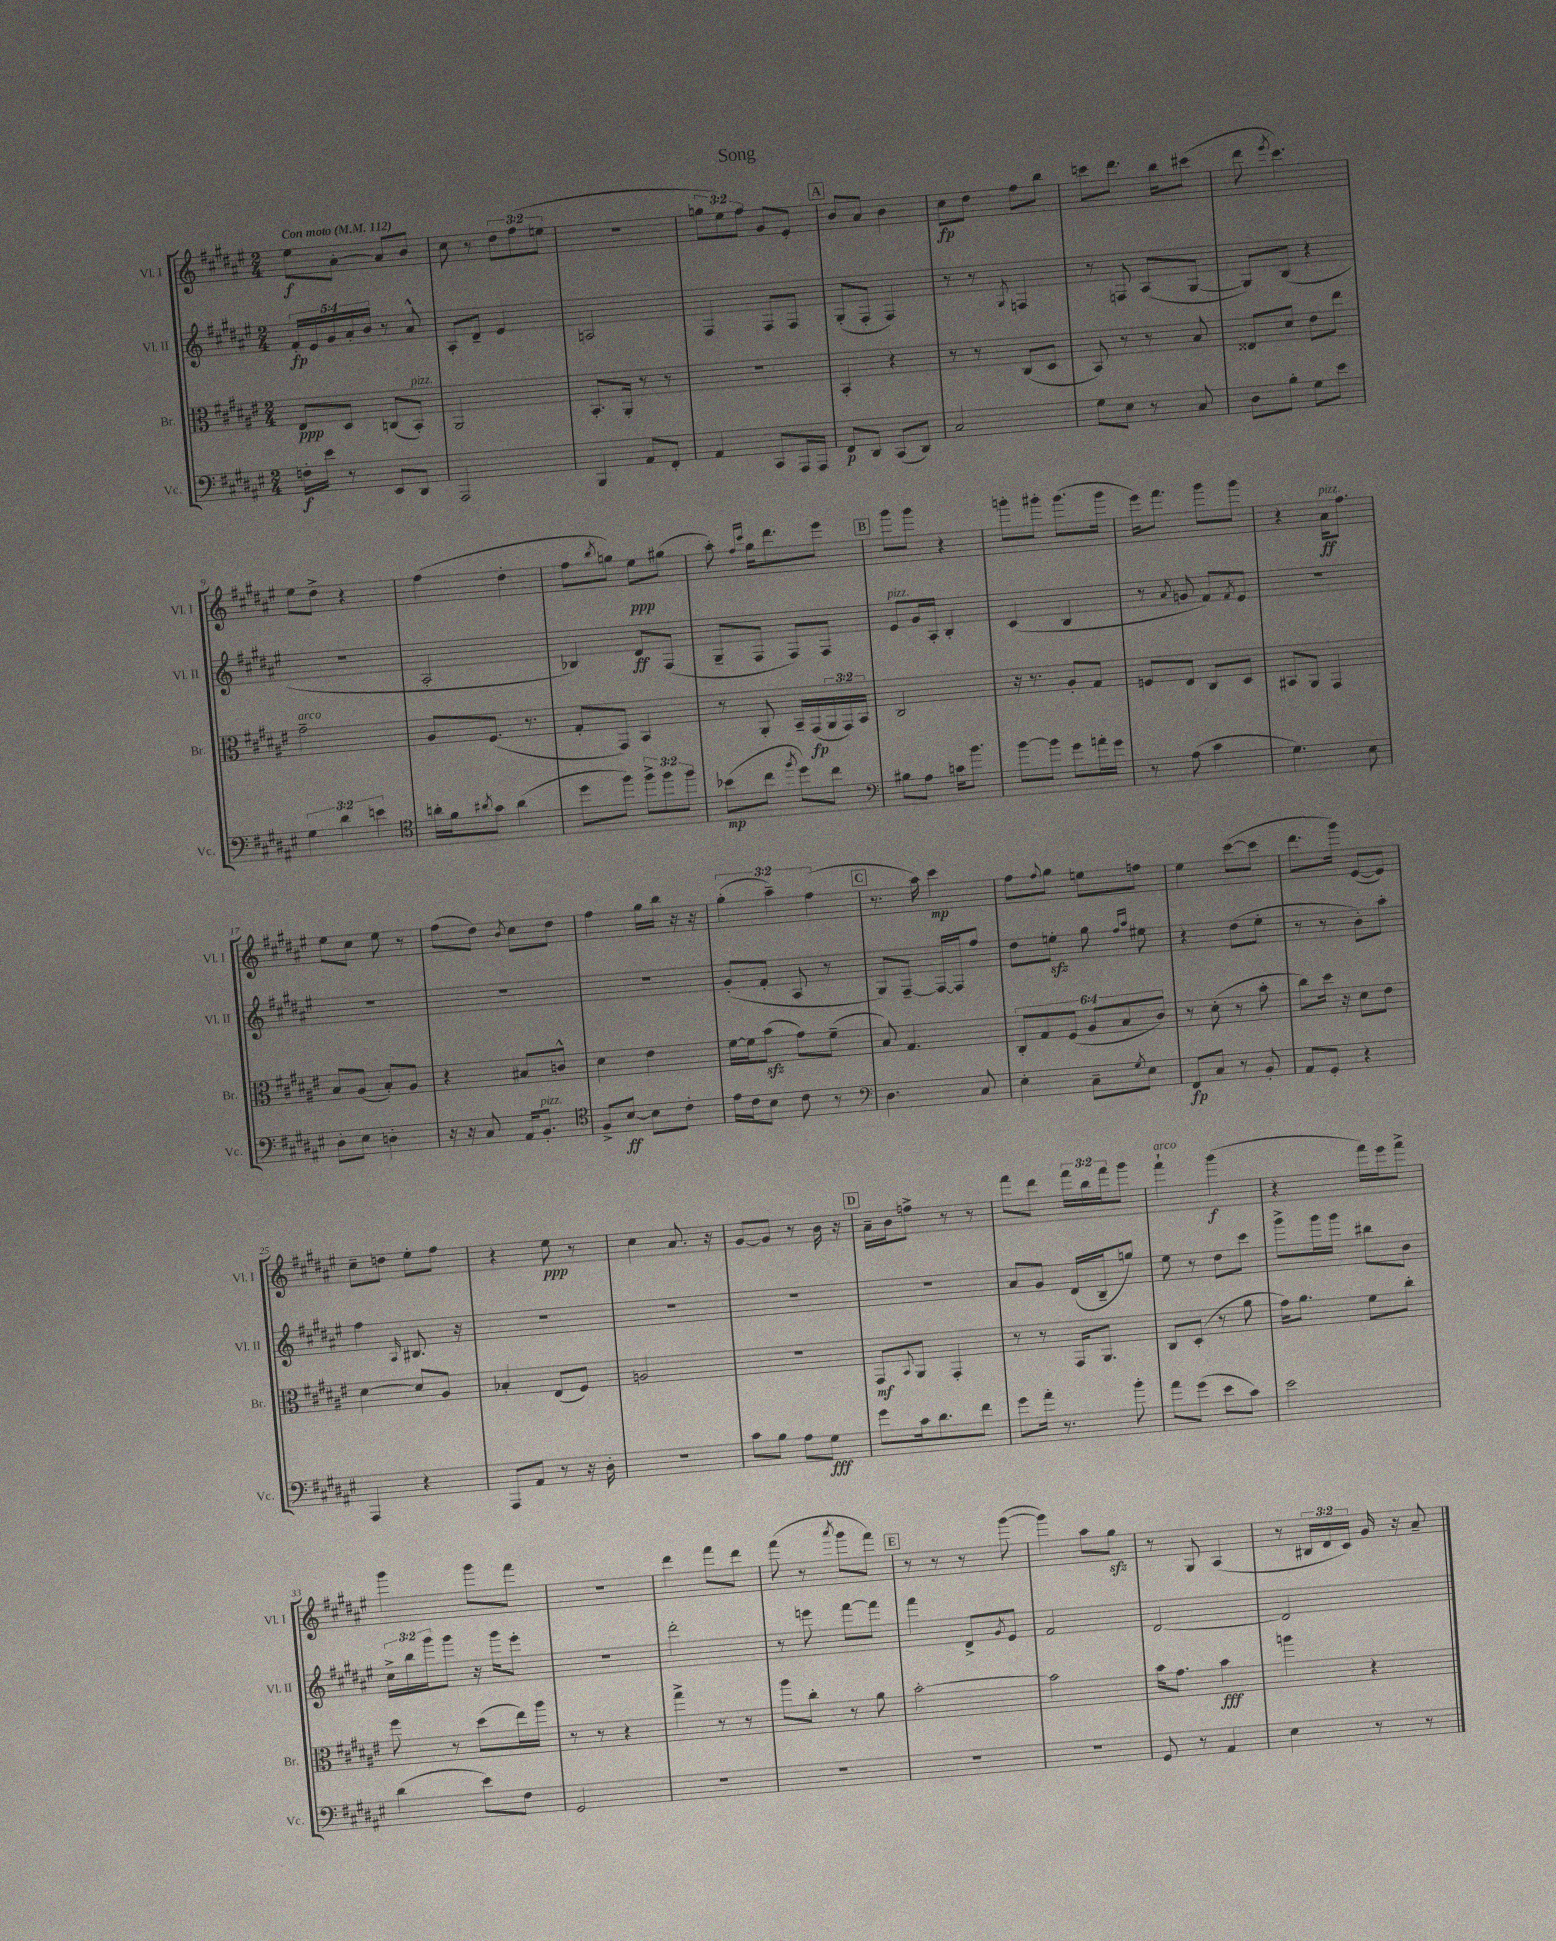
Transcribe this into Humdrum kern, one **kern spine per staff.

**kern	**kern	**kern	**kern
*staff4	*staff3	*staff2	*staff1
*clefF4	*clefC3	*clefG2	*clefG2
*k[f#c#g#d#a#e#]	*k[f#c#g#d#a#e#]	*k[f#c#g#d#a#e#]	*k[f#c#g#d#a#e#]
*M2/4	*M2/4	*M2/4	*M2/4
*MM112	*MM112	*MM112	*MM112
16F'	8E#	20f#'	8ee#
.	.	20e#	.
16e#	.	.	.
.	.	20g#	.
8r	8D#	.	[8a#'
.	.	20a#'	.
.	.	20b	.
8EE#	(8C	8r	8a#]
8DD#	8BB')	8a#^^	8b
=	=	=	=
2AAA#	2AA#	8A#'	8cc#
.	.	8d#~	8r
.	.	4e#	12dd#
.	.	.	(12ff#
.	.	.	12ee
=	=	=	=
4BBB	8.BB'	2A	2r
.	16AA#'	.	.
8AA#	8r	.	.
8FF#'	8r	.	.
=	=	=	=
4AA#	2r	4F#	12gg
.	.	.	12ee#)
.	.	.	12ff#
8CC#	.	8F#	8g#
16AAA#	.	8F#	8e#'
16AAA#	.	.	.
=	=	=	=
8FF#	4BB'	(8G#'	8b
8DD#	.	8F#'	8a#
(8CC#	4r	4F#)	4b
8DD#)	.	.	.
=	=	=	=
2C#	8r	8r	8cc#
.	8r	8r	8dd#
.	.	8qG#	.
.	(8C#	4F	8ff#
.	8D#	.	8bb
=	=	=	=
8G#	8BB)	8r	8ccc
8E#	8r	8F	8.ddd#
8r	8r	(8A#	.
.	.	.	16bb
8C#	8B	[8G#	(8ccc#
=	=	=	=
8D#	8E##	8G#])	8ddd#
.	.	.	8qeee#
8B'	8d#	(8B	4.ccc#)
8G#	8e#	4r	.
8e#	8ee#	.	.
=	=	=	=
6G#	2g#~	2r	8ee#
.	.	.	8dd#^
6d#	.	.	.
.	.	.	4r
6e	.	.	.
=	=	=	=
*clefC4	*	*	*
16a'	8A#	2A#'	(4ff#
16f#	.	.	.
8qa#	.	.	.
8g#	(8.F#	.	.
(4a#	.	.	4dd#'
.	8.r	.	.
=	=	=	=
8dd#	8G#'	4B-)	8ff#
.	.	.	8qbb
8ff#)	8GG#)	.	8gg)
12ff#^	4BB	8d#	8ee#
12ff#	.	.	.
.	.	(8F#	(8gg#
12ff#	.	.	.
=	=	=	=
(8b-	8r	8G#~	8aa#')
.	.	.	16qqff#
.	.	.	16qqccc#
8cc#	8AA#'	8F#	16gg#
.	.	.	8.ddd#
8qff#	.	.	.
8dd#)	16BB~	8F#)	.
.	(16GG#	.	.
8cc#	24AA#	8F#	8eee#
.	24GG#)	.	.
.	24BB	.	.
=	=	=	=
*clefF4	*	*	*
8B#	2C#	8e#	8ggg#
8A#	.	16g#	8ggg#
.	.	16A#'	.
16c	.	4B'	4r
8.b	.	.	.
=	=	=	=
[8b	16r	(4c#	8ggg'
.	8.r	.	.
8b]	.	.	8ggg#'
8g#	8A#'	4B	(8.ggg#
16a'	8G#	.	.
16g#	.	.	16ggg#
=	=	=	=
8r	8F	8r	16eee#)
.	.	.	8.fff#
.	.	8qa#	.
(8A#	8E#	8g	.
4c#	8C#	8f#)	8ggg#
.	.	8qf#	.
.	8D#	8e#	8ggg#
=	=	=	=
4.G#)	8BB#	2r	4r
.	8AA#	.	.
.	4GG#	.	16a#
.	.	.	8.ff#
8E#	.	.	.
=	=	=	=
8D#'	8B	2r	8ee#
8E#	(8A#	.	8cc#
4D'	8B')	.	8ee#
.	8A#	.	8r
=	=	=	=
16r	4r	2r	(8ff#
16r	.	.	.
8C#	.	.	8dd#)
.	.	.	8qb
16AA#	8B#	.	8cc#
8.BB'	.	.	.
.	8c^^	.	8dd#
=	=	=	=
*clefC4	*	*	*
8F#^	4d#	2r	4ff#
[8B	.	.	.
8B]	4e#	.	16gg#
.	.	.	16bb
8c#'	.	.	16r
.	.	.	16r
=	=	=	=
16e#	[16f#	(8g#'	(6gg#'
16c#	16f#]	.	.
8B	(8b	8f#'	.
.	.	.	6aa#~)
8c#	8g#)	8A#	.
.	.	.	(6ff#
8r	(8f#~	8r	.
=	=	=	=
*clefF4	*	*	*
4.D#	8B)	8G#)	8.r
.	4.G#	[8F#~	.
.	.	.	16aa#)
.	.	16F#_	4ccc#
.	.	16F#]	.
8C#	.	8ff#	.
=	=	=	=
4E#'	12C#'	8dd#	8ff#
.	12G#	.	.
.	.	.	8qqff#
.	.	8ee'	8gg#
.	(12F#	.	.
8C#~	12A#	8gg#	8ee
.	12B	.	.
.	.	16qqff#	.
8qG#	.	16qqaa#	.
8E#	.	8ee#	8ff
.	12c#)	.	.
=	=	=	=
8FF#	8r	4r	4ee#
8C#	(8d#'	.	.
8r	8r	(8dd#	([8ccc#
8BB'	8b'	8ee#'	8ccc#]
=	=	=	=
8AA#	8cc#)	8r	8.ddd#
8GG#'	16dd#	8r	.
.	16r	.	16ggg#)
4r	8d#	8b')	([8e#
.	8e#	8aa#'	8e#])
=	=	=	=
4AAA#	[4d#	4ff#	8cc#~
.	.	.	8dd
.	.	16qqA#	.
4r	8d#]	8.B#	8ee#'
.	8A#	.	8ff#
.	.	16r	.
=	=	=	=
8AAA#	4B-'	2r	4r
8AA#	.	.	.
8r	(8E#	.	8ee#
16r	8F#)	.	8r
16D#'	.	.	.
=	=	=	=
2r	2A	2r	4cc#
.	.	.	8.a#
.	.	.	16r
=	=	=	=
8c#	2r	2r	[8g#
8B	.	.	8g#]
8A#	.	.	8r
8G#	.	.	16b
.	.	.	16r
=	=	=	=
8g#	8GG#	2r	16a#~
.	.	.	16b
.	8qqBB	.	.
16c#	8AA#	.	8ff^
8.d#	.	.	.
.	4GG#'	.	8r
8f#	.	.	8r
=	=	=	=
8g#	8r	8a#	8fff#
16a#'	8r	8g#	8ddd#
8.r	.	.	.
.	16GG#	(16d#	24fff#
.	.	.	24bb
.	8.AA#	16B~	.
.	.	.	24fff#
8b'	.	8gg)	8ggg#
=	=	=	=
8a#	8C#	8ee#	4fff#`
(8g#	(8D#'	8r	.
8e#	8r	8dd#	(4ggg#
8c#)	8a#	8ccc#	.
=	=	=	=
2e#	16g#)	8ggg#^	4r
.	8.a#	.	.
.	.	16ggg#	.
.	.	16ggg#	.
.	8f#	8bb#	16fff#)
.	.	.	16eee#
.	8cc#'	8b	8fff#^
=	=	=	=
(4d#	8ff#	24cc#^	4ggg#
.	.	24bb	.
.	.	24ggg#	.
.	8r	8ggg#	.
8e#)	(8dd#	16r	8ggg#
.	.	16ggg#	.
8F#	16ee#)	8eee#'	8fff#
.	16aa#	.	.
=	=	=	=
2GG#	8r	2r	2r
.	8r	.	.
.	4r	.	.
=	=	=	=
2r	4gg#^	2ddd#'	4ddd#
.	8r	.	8fff#
.	8r	.	8ddd#
=	=	=	=
2r	8aa#	8r	(8fff#
.	8cc#'	8eee	8r
.	.	.	8qaaa#
.	8r	[8fff#	8ggg#
.	8a#	8fff#]	8fff#)
=	=	=	=
2r	[2b'	4fff#	8r
.	.	.	8r
.	.	8d#^	8r
.	.	8qg#	.
.	.	8e#	([8ggg#
=	=	=	=
2r	2b]	2f#	4ggg#])
.	.	.	8aa#
.	.	.	8gg#
=	=	=	=
8GG#	16b	[2d#	8r
.	8.g#	.	.
8r	.	.	8G#
4AA#	4b	.	(4A#
=	=	=	=
4E#	4aa	2d#]	8r
.	.	.	24B#
.	.	.	24d#
.	.	.	24c#)
8r	4r	.	16g#
.	.	.	16r
8r	.	.	8a#~
==	==	==	==
*-	*-	*-	*-
